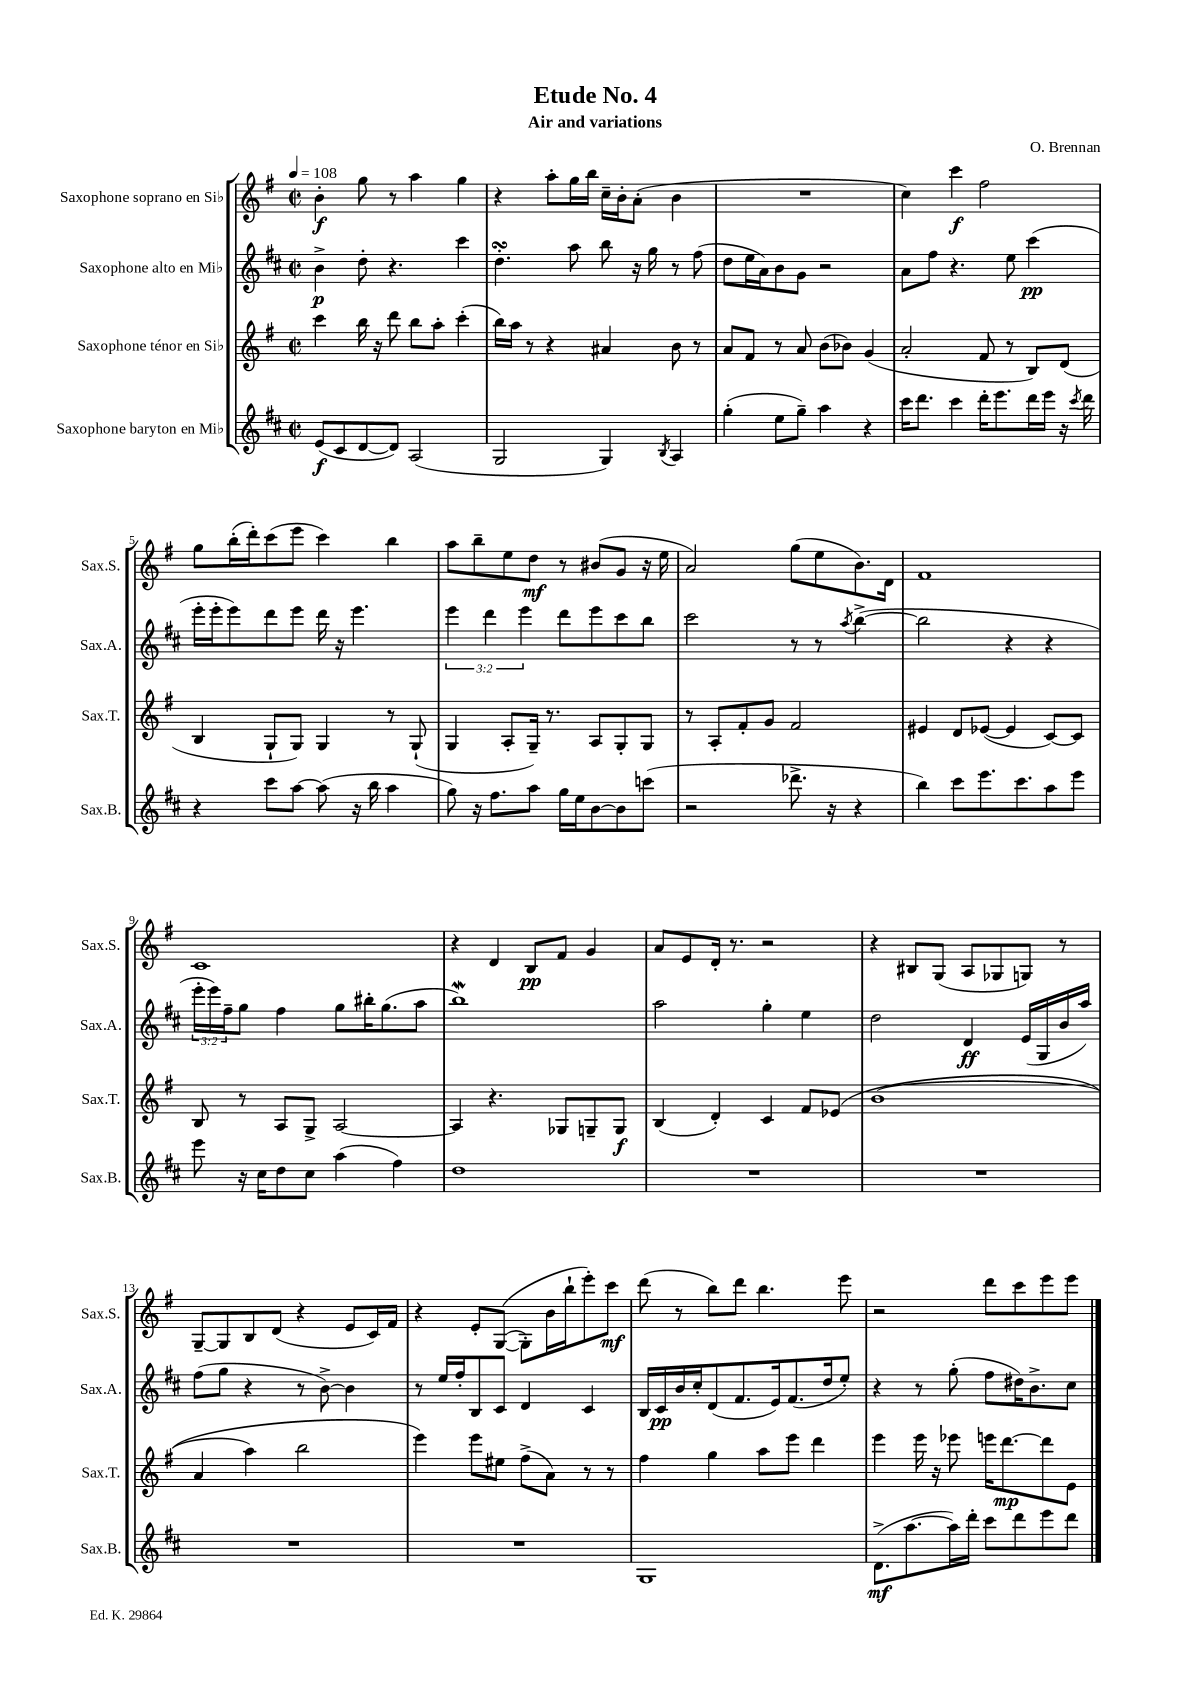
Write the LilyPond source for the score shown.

\header { title = "Etude No. 4" composer = "O. Brennan" subtitle = "Air and variations" }
<<
\new StaffGroup <<
\new Staff = "s0" \with { instrumentName = "Saxophone soprano en Sib" shortInstrumentName = "Sax.S." } {
    \clef treble \key g \major \defaultTimeSignature \time 2/2 \tempo 4 = 108
    b'4-.\f g''8 r8 a''4 g''4 |
    r4 a''8-. g''16 b''16 c''16-- b'16-. a'8-.( b'4 |
    R1 |
    c''4) c'''4\f fis''2 |
    g''8 b''16-.( d'''16-.) c'''8( e'''8 c'''4) b''4 |
    a''8 b''8-- e''8 d''8\mf r8 bis'8( g'8 r16 e''16 |
    a'2) g''8( e''8 b'8.) d'16 |
    fis'1 |
    c'1 |
    r4 d'4 b8\pp fis'8 g'4 |
    a'8 e'8 d'16-. r8. r2 |
    r4 bis8 g8( a8 ges8 g8) r8 |
    g8~-- g8 b8 d'8( r4 e'8 c'16) fis'16 |
    r4 e'8-. g8~(\( g8-.) b'16 b''16-! e'''8-.\) c'''8\mf |
    d'''8( r8 b''8) d'''8 b''4. e'''8 |
    r2 d'''8 c'''8 e'''8 e'''8 \bar "|." |
}
\new Staff = "s1" \with { instrumentName = "Saxophone alto en Mib" shortInstrumentName = "Sax.A." } {
    \clef treble \key d \major \defaultTimeSignature \time 2/2 \override Staff.TupletNumber.text = #tuplet-number::calc-fraction-text
    b'4->\p d''8-. r4. cis'''4 |
    d''4.-.\turn a''8 b''8 r16 g''16 r8 fis''8( |
    d''8 e''16 a'16) b'8 g'8 r2 |
    a'8 fis''8 r4. e''8 cis'''4\pp( |
    e'''16-. e'''16-. e'''8) d'''8 e'''8 d'''16 r16 e'''4. |
    \tuplet 3/2 { e'''4 d'''4 e'''4 } d'''8 e'''8 cis'''8 b''8 |
    cis'''2 r8 r8 \acciaccatura { a''8 } b''4~->( |
    b''2 r4 r4 |
    \tuplet 3/2 { e'''16-. e'''16) fis''16-- } g''8 fis''4 g''8 bis''16-. g''8.( a''8 |
    b''1\mordent) |
    a''2 g''4-. e''4 |
    d''2 d'4\ff e'16( g16 b'16 a''16) |
    fis''8( g''8 r4 r8 b'8~->) b'4 |
    r8 e''16 fis''16-. b8 cis'8 d'4 cis'4 |
    b16 cis'16\pp b'16 cis''16-. d'8( fis'8. e'16) fis'8.( d''16 e''8-.) |
    r4 r8 g''8-.( fis''8 dis''16) b'8.-> cis''8 \bar "|." |
}
\new Staff = "s2" \with { instrumentName = "Saxophone ténor en Sib" shortInstrumentName = "Sax.T." } {
    \clef treble \key g \major \defaultTimeSignature \time 2/2
    c'''4 b''16 r16 d'''8 b''8 a''8-. c'''4-.( |
    b''16) a''16 r8 r4 ais'4 b'8 r8 |
    a'8 fis'8 r8 a'8 b'8( bes'8) g'4( |
    a'2-. fis'8 r8 b8) d'8( |
    b4 g8-! g8) g4 r8 g8-!( |
    g4 a8-. g16--) r8. a8 g8-. g8 |
    r8 a8-. fis'8-. g'8 fis'2 |
    eis'4 d'8 ees'8~( ees'4 c'8~) c'8 |
    b8 r8 a8 g8-> a2~ |
    a4 r4. ges8 g8-- g8\f |
    b4( d'4-.) c'4 fis'8 ees'8\( |
    b'1( |
    a'4 a''4) b''2 |
    e'''4\) e'''8 eis''8 fis''8->( a'8) r8 r8 |
    fis''4 g''4 a''8 e'''8 d'''4 |
    e'''4 e'''16 r16 ees'''8 e'''16 d'''8.~\mp d'''8 e'8 \bar "|." |
}
\new Staff = "s3" \with { instrumentName = "Saxophone baryton en Mib" shortInstrumentName = "Sax.B." } {
    \clef treble \key d \major \defaultTimeSignature \time 2/2
    e'8\f( cis'8 d'8~ d'8) a2( |
    g2 g4) \acciaccatura { b8 } a4 |
    g''4-.( e''8 g''8--) a''4 r4 |
    cis'''16 d'''8. cis'''4 d'''16-. e'''8. d'''16 e'''16 r16 \acciaccatura { cis'''8 } d'''16 |
    r4 cis'''8 a''8~ a''8( r16 b''16 a''4 |
    g''8) r16 fis''8. a''8 g''16 e''16 b'8~ b'8 c'''8( |
    r2 des'''8.-> r16 r4 |
    b''4) cis'''8 e'''8. cis'''8. a''8 e'''8 |
    e'''8 r16 cis''16 d''8 cis''8 a''4( fis''4) |
    d''1 |
    R1 |
    R1 |
    R1 |
    R1 |
    g1 |
    d'8.->\mf( a''8.~ a''16) d'''16-. cis'''8 d'''8 e'''8 d'''8 \bar "|." |
}
>>
>>
